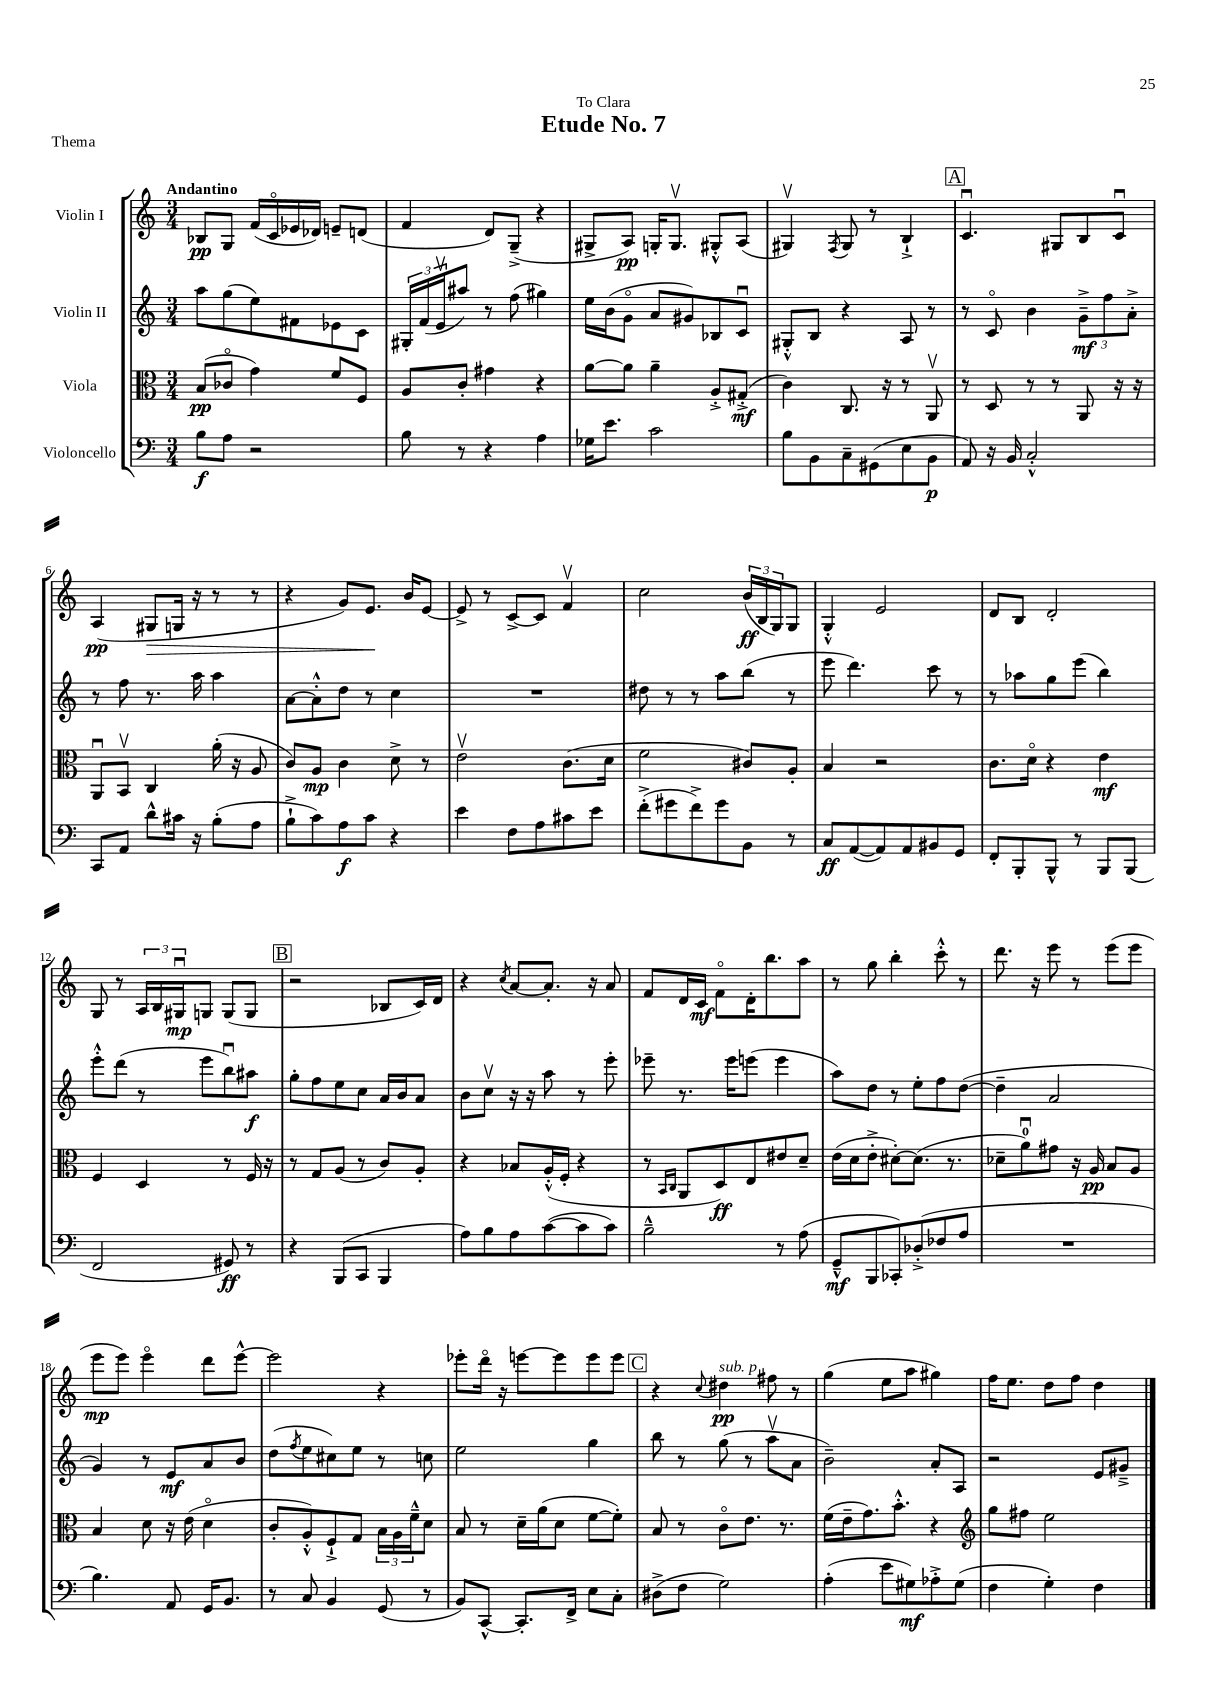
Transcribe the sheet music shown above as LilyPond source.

\header { title = "Etude No. 7" dedication = "To Clara" piece = "Thema" }
<<
\new StaffGroup <<
\new Staff = "s0" \with { instrumentName = "Violin I" } {
    \clef treble \key c \major \numericTimeSignature \time 3/4 \tempo "Andantino"
    bes8\pp g8 f'16( c'16\flageolet ees'16 des'16) e'8-- d'8( |
    f'4 d'8) g8--->( r4 |
    gis8-> a8\pp) g16-. g8.\upbow gis8-.-^ a8( |
    gis4\upbow) \acciaccatura { f8 } gis8 r8 b4-!-> |
    \mark \markup { \box "A" } c'4.\downbow gis8 b8 c'8\downbow |
    a4\pp( gis8\> g16 r16 r8 r8 |
    r4 g'8) e'8.\! b'16 e'8~ |
    e'8-> r8 c'8~-> c'8 f'4\upbow |
    c''2 \tuplet 3/2 { b'16\ff( b16 g16) } g8 |
    g4-.-^ e'2 |
    d'8 b8 d'2-. |
    g8 r8 \tuplet 3/2 { a16 b16 gis16\downbow\mp } g8 g8( g8 |
    \mark \markup { \box "B" } r2 bes8 c'16) d'16 |
    r4 \acciaccatura { c''8 } a'8~ a'8.-. r16 a'8 |
    f'8 d'16 c'16\mf f'8\flageolet d'16-. b''8. a''8 |
    r8 g''8 b''4-. c'''8-.-^ r8 |
    d'''8. r16 e'''8 r8 e'''8( e'''8 |
    e'''8\mp e'''8) e'''4\flageolet d'''8 e'''8~-^ |
    e'''2 r4 |
    ees'''8-. d'''16\flageolet r16 e'''8~ e'''8 e'''8 e'''8 |
    \mark \markup { \box "C" } r4 \appoggiatura { c''8 } dis''4\pp^\markup { \italic "sub. p" } fis''8 r8 |
    g''4( e''8 a''8 gis''4) |
    f''16 e''8. d''8 f''8 d''4 \bar "|." |
}
\new Staff = "s1" \with { instrumentName = "Violin II" } {
    \clef treble \key c \major \numericTimeSignature \time 3/4
    a''8 g''8( e''8) fis'8 ees'8 c'8 |
    \tuplet 3/2 { gis16-. f'16( e'16\upbow } ais''8) r8 f''8( gis''4) |
    e''16 b'16( g'8\flageolet a'8 gis'8) bes8 c'8\downbow |
    gis8-.-^ b8 r4 a8 r8 |
    \mark \markup { \box "A" } r8 c'8\flageolet b'4 \tuplet 3/2 { g'8--->\mf f''8 a'8-.-> } |
    r8 f''8 r8. a''16 a''4 |
    a'8~ a'8-.-^ d''8 r8 c''4 |
    R2. |
    dis''8 r8 r8 a''8 b''8( r8 |
    e'''8 d'''4.) c'''8 r8 |
    r8 aes''8 g''8 e'''8( b''4) |
    e'''8-.-^ d'''8( r8 e'''8 b''8\downbow) ais''8\f |
    \mark \markup { \box "B" } g''8-. f''8 e''8 c''8 a'16 b'16 a'8 |
    b'8 c''8\upbow r16 r16 a''8 r8 e'''8-. |
    ees'''8-- r8. ees'''16 e'''8( e'''4 |
    a''8) d''8 r8 e''8-. f''8 d''8~( |
    d''4-- a'2 |
    g'4) r8 e'8\mf a'8 b'8 |
    d''8( \acciaccatura { f''8 } e''8 cis''8) e''8 r8 c''8 |
    e''2 g''4 |
    \mark \markup { \box "C" } b''8 r8 g''8( r8 a''8\upbow a'8 |
    b'2--) a'8-. a8 |
    r2 e'8 gis'8---> \bar "|." |
}
\new Staff = "s2" \with { instrumentName = "Viola" } {
    \clef alto \key c \major \numericTimeSignature \time 3/4
    b8\pp( ces'8\flageolet g'4) f'8 f8 |
    a8 c'8-. gis'4 r4 |
    a'8~ a'8 a'4-- a8-.-> gis8-.->\mf( |
    c'4) c8. r16 r8 a,8\upbow |
    \mark \markup { \box "A" } r8 d8 r8 r8 a,8 r16 r16 |
    a,8\downbow b,8\upbow c4 a'16-.( r16 a8 |
    c'8) a8\mp c'4 d'8-> r8 |
    e'2\upbow c'8.( d'16 |
    f'2 cis'8) a8-. |
    b4 r2 |
    c'8. d'16\flageolet r4 e'4\mf |
    f4 d4 r8 f16 r16 |
    \mark \markup { \box "B" } r8 g8 a8( r8 c'8) a8-. |
    r4 bes8 a16-.-^( f16-. r4 |
    r8 \grace { b,16 c16 } a,8 d8\ff) e8 eis'8 d'8-- |
    e'16( d'16 e'8-.-> dis'8~-.) dis'8.( r8. |
    des'8-- a'8-0\downbow) gis'8 r16 a16\pp b8 a8 |
    b4 d'8 r16 e'16( d'4\flageolet |
    c'8-. a8-.-^) f8-!-> g8 \tuplet 3/2 { b16 a16 f'16---^ } d'8 |
    b8 r8 d'16-- a'16( d'8 f'8~ f'8-.) |
    \mark \markup { \box "C" } b8 r8 c'8\flageolet e'8. r8. |
    f'16( e'16-- g'8.) b'8.-.-^ r4 |
    \clef treble g''8 fis''8 e''2 \bar "|." |
}
\new Staff = "s3" \with { instrumentName = "Violoncello" } {
    \clef bass \key c \major \numericTimeSignature \time 3/4
    b8\f a8 r2 |
    b8 r8 r4 a4 |
    ges16 e'8. c'2 |
    b8 b,8 c8-- gis,8( e8 b,8\p |
    \mark \markup { \box "A" } a,8) r16 b,16 c2-.-^ |
    c,8 a,8 d'8-^ cis'16 r16 b8-.( a8 |
    b8-!-> c'8) a8\f c'8 r4 |
    e'4 f8 a8 cis'8 e'8 |
    f'8-.->( gis'8 f'8->) gis'8 b,8 r8 |
    c8\ff a,8~( a,8) a,8 bis,8 g,8 |
    f,8-. b,,8-. b,,8-^ r8 b,,8 b,,8( |
    f,2 gis,8\ff) r8 |
    \mark \markup { \box "B" } r4 b,,8( c,8 b,,4 |
    a8) b8 a8 c'8~( c'8 c'8) |
    b2---^ r8 a8( |
    g,8---^\mf b,,8 ces,8-.) des8-.->( fes8 a8 |
    R2. |
    b4.) a,8 g,16 b,8. |
    r8 c8 b,4 g,8( r8 |
    b,8) c,8~-^ c,8.-. f,16-> e8 c8-. |
    \mark \markup { \box "C" } dis8->( f8 g2) |
    a4-.( e'8 gis8\mf) aes8-.-> gis8( |
    f4 g4-.) f4 \bar "|." |
}
>>
>>
